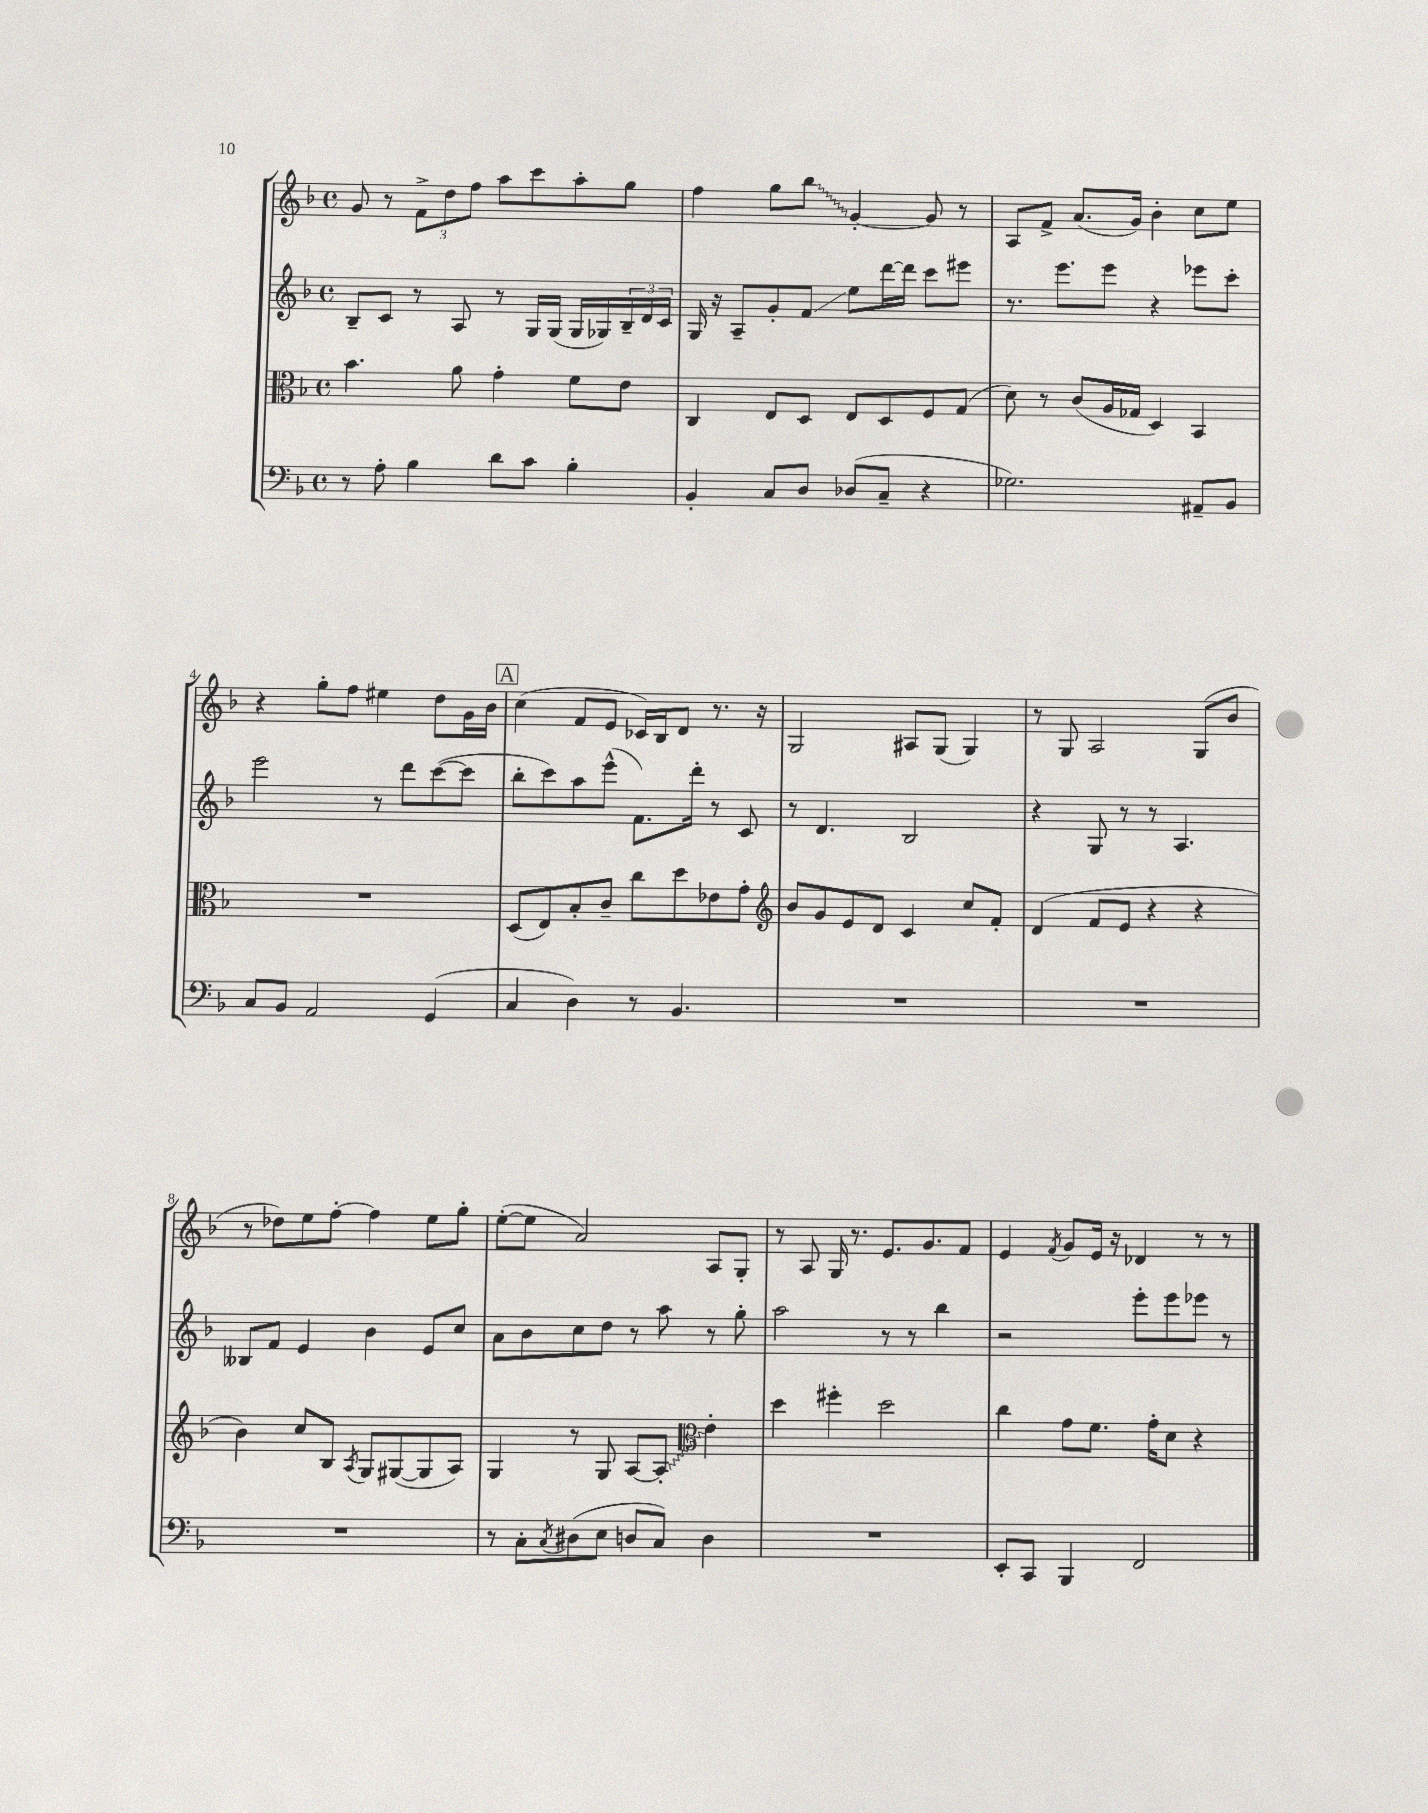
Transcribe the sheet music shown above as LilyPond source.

<<
\new StaffGroup <<
\new Staff = "s0" {
    \clef treble \key f \major \defaultTimeSignature \time 4/4
    g'8 r8 \tuplet 3/2 { f'8-> d''8 f''8 } a''8 c'''8 a''8-. g''8 |
    f''4 g''8 \once \override Glissando.style = #'zigzag bes''8\glissando g'4~-. g'8 r8 |
    a8 f'8-> a'8.( g'16) bes'4-. c''8 e''8 |
    r4 g''8-. f''8 eis''4 d''8 g'16 bes'16 |
    \mark \markup { \box "A" } c''4( f'8 e'8 ces'16) bes16 d'8 r8. r16 |
    g2 ais8 g8( g4) |
    r8 g8 a2 g8( bes'8 |
    r8 des''8) e''8 f''8~-. f''4 e''8 g''8-. |
    e''8~-.( e''8 a'2) a8 g8-. |
    r8 a8 g16 r8. e'8. g'8. f'8 |
    e'4 \acciaccatura { f'8 } g'8 e'16 r16 des'4 r8 r8 \bar "|." |
}
\new Staff = "s1" {
    \clef treble \key f \major \defaultTimeSignature \time 4/4
    bes8-- c'8 r8 a8 r8 g16 g16( g16 ges16) \tuplet 3/2 { bes16-- d'16 c'16 } |
    g16 r16 a8-- g'8-. f'8\glissando e''8 d'''16~ d'''16 c'''8 eis'''8 |
    r8. e'''8. e'''8 r4 ees'''8 c'''8-. |
    e'''2 r8 d'''8 c'''8~( c'''8 |
    \mark \markup { \box "A" } bes''8-. c'''8) a''8 e'''8-^( f'8.) d'''16-. r8 c'8 |
    r8 d'4. bes2 |
    r4 g8 r8 r8 a4. |
    beses8 f'8 e'4 bes'4 e'8 c''8 |
    a'8 bes'8 c''8 d''8 r8 a''8 r8 g''8-. |
    a''2 r8 r8 bes''4 |
    r2 e'''8-. e'''8 ees'''8 r8 \bar "|." |
}
\new Staff = "s2" {
    \clef alto \key f \major \defaultTimeSignature \time 4/4
    bes'4. a'8 g'4-. f'8 e'8 |
    c4 e8 d8 e8 d8 f8 g8( |
    d'8) r8 c'8( a16 ges16 d4) bes,4 |
    R1 |
    \mark \markup { \box "A" } d8( e8) bes8-. c'8-- c''8 d''8 ees'8 g'8-. |
    \clef treble bes'8 g'8 e'8 d'8 c'4 c''8 f'8-. |
    d'4( f'8 e'8 r4 r4 |
    bes'4) c''8 bes8 \acciaccatura { a8 } g8 gis8~( gis8 a8) |
    g4 r8 g8 a8~ \once \override Glissando.style = #'zigzag a8-.\glissando \clef alto e'4-. |
    d''4 fis''4-. d''2 |
    c''4 g'8 f'8. g'16-. d'8 r4 \bar "|." |
}
\new Staff = "s3" {
    \clef bass \key f \major \defaultTimeSignature \time 4/4
    r8 a8-. bes4 d'8 c'8 bes4-. |
    bes,4-. c8 d8 des8( c8-- r4 |
    ges2.) ais,8-- bes,8 |
    c8 bes,8 a,2 g,4( |
    \mark \markup { \box "A" } c4 d4) r8 bes,4. |
    R1 |
    R1 |
    R1 |
    r8 c8-. \acciaccatura { c8 } dis8( e8 d8 c8) d4 |
    R1 |
    e,8-. c,8 bes,,4 f,2 \bar "|." |
}
>>
>>
